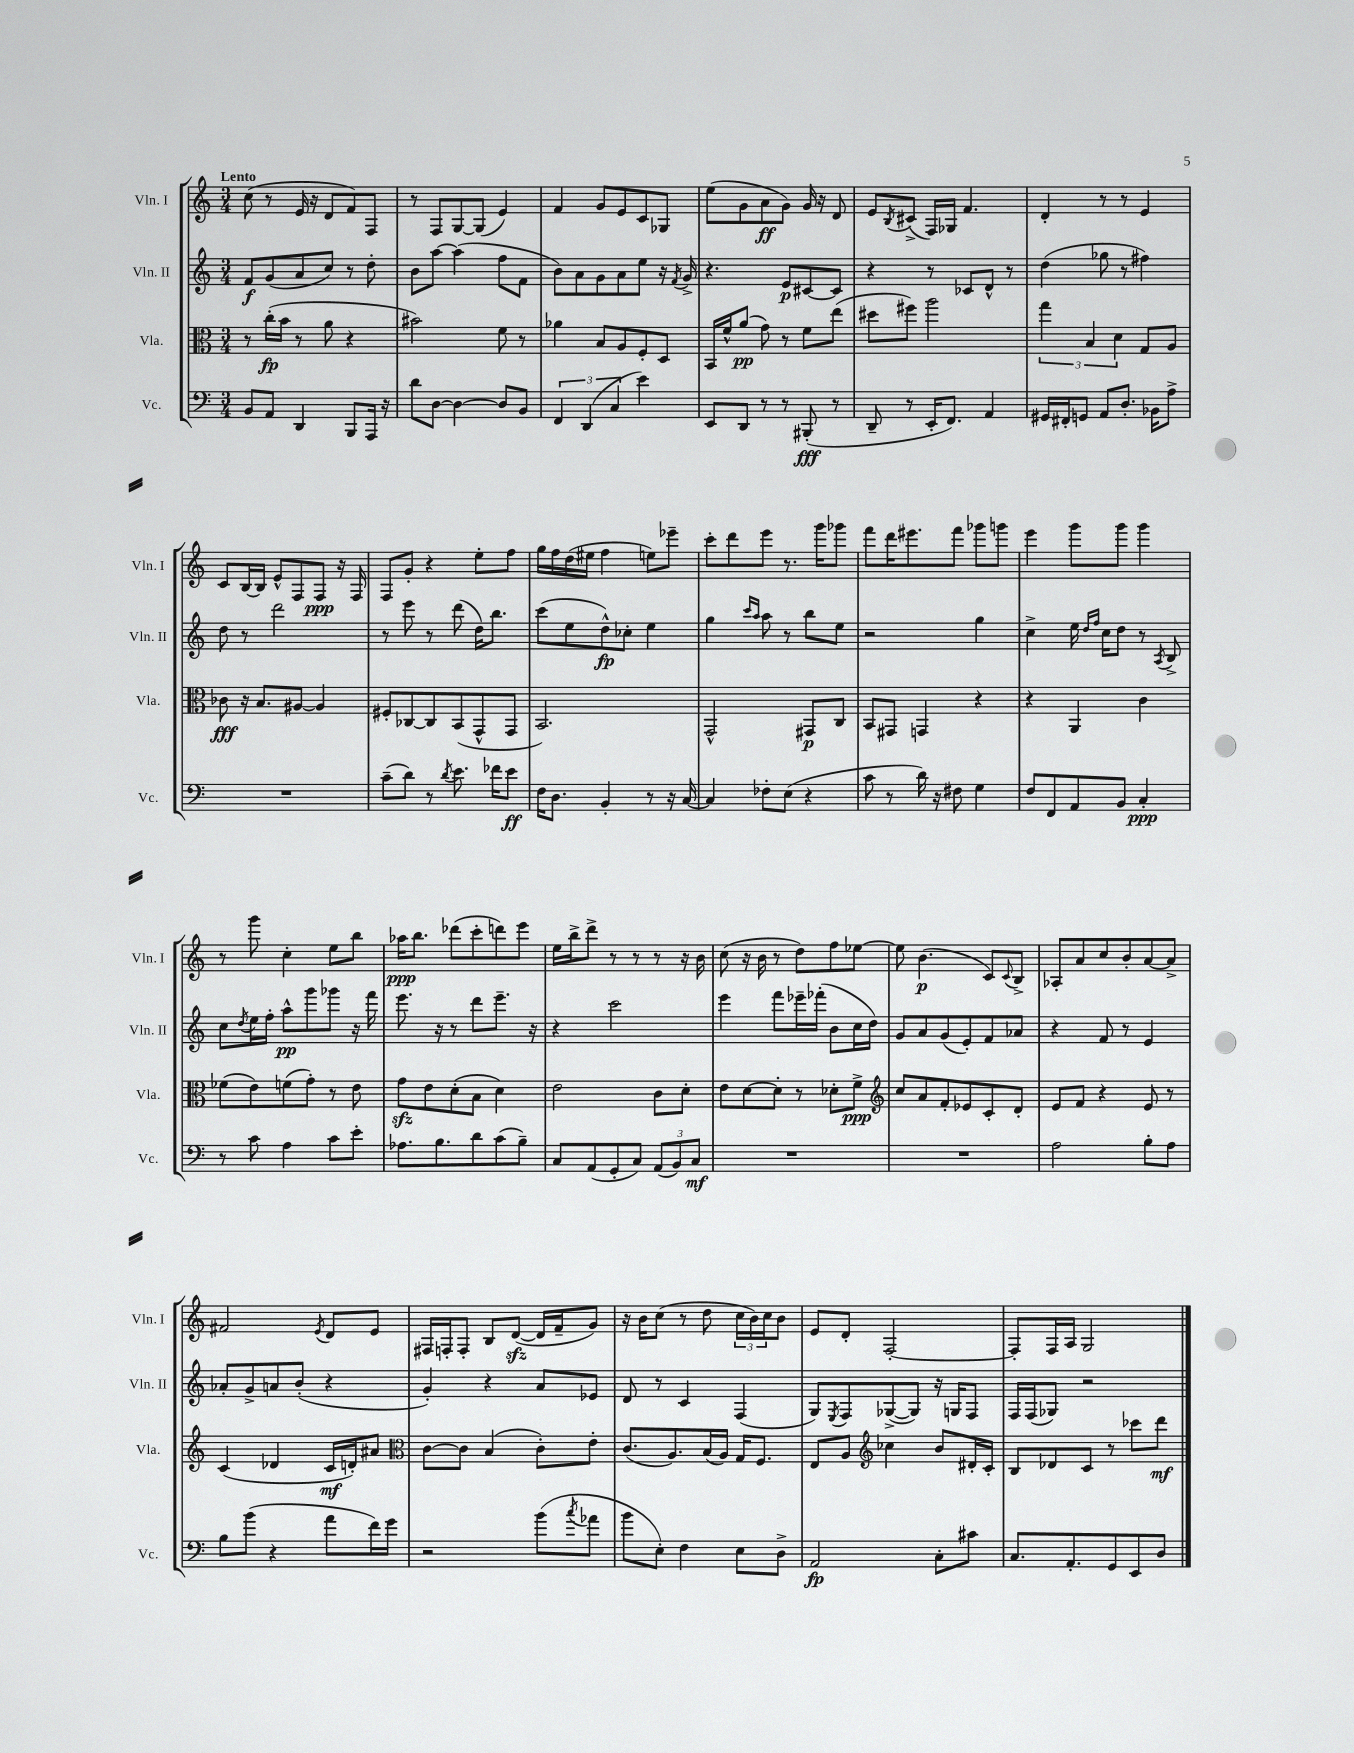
<<
\new StaffGroup <<
\new Staff = "s0" \with { instrumentName = "Vln. I" shortInstrumentName = "Vln. I" } {
    \clef treble \key c \major \numericTimeSignature \time 3/4 \tempo "Lento"
    c''8( r8 e'16 r16 d'8 f'8) f8 |
    r8 f8 g8~ g8( e'4) |
    f'4 g'8 e'8 c'8 ges8 |
    e''8( g'8 a'8\ff g'8) g'16 r16 d'8 |
    e'8 \acciaccatura { b8 } cis'8->( f16) ges16 f'4. |
    d'4-. r8 r8 e'4 |
    c'8 b16~ b16 e'8-^ f8 f8\ppp r16 f16 |
    f8 g'8-. r4 e''8-. f''8 |
    g''16 f''16 d''16( eis''16 f''4 e''8) ees'''8-- |
    c'''8-. d'''8 e'''8 r8. g'''16 ges'''8 |
    f'''8 d'''16 eis'''8. f'''8 ges'''8 g'''8 |
    e'''4 g'''8 g'''8 g'''4 |
    r8 g'''8 c''4-. e''8 b''8 |
    aes''16\ppp b''8. des'''8( c'''8-. d'''8) e'''8 |
    e''16 b''16-> d'''8-> r8 r8 r8 r16 b'16 |
    c''8( r16 b'16 r8 d''8) f''8 ees''8~ |
    ees''8 b'4.\p( c'8) \appoggiatura { c'8 } b8-> |
    aes8-. a'8 c''8 b'8-. a'8~ a'8-> |
    fis'2 \acciaccatura { e'8 } d'8 e'8 |
    fis16 f16-. f8-. b8 d'8~\sfz( d'16 f'16-- g'8) |
    r16 b'16 c''8( r8 d''8 \tuplet 3/2 { c''16 b'16) c''16 } b'8 |
    e'8 d'8-. f2~-. |
    f8-. f16 a16 g2 \bar "|." |
}
\new Staff = "s1" \with { instrumentName = "Vln. II" shortInstrumentName = "Vln. II" } {
    \clef treble \key c \major \numericTimeSignature \time 3/4
    f'8\f g'8( a'8 c''8) r8 d''8-. |
    b'8 a''8~ a''4( f''8 f'8 |
    b'8) a'8 g'8 a'8 e''8 r16 \acciaccatura { f'8 } g'16-> |
    r4. e'8\p cis'8~ cis'8 |
    r4 r8 ces'8 d'8-^ r8 |
    d''4( ges''8 r8 fis''4) |
    d''8 r8 d'''2 |
    r8 e'''8 r8 d'''8( d''16) b''8. |
    c'''8( e''8 d''8-^\fp) ces''8-. e''4 |
    g''4 \grace { c'''16 a''16 } a''8 r8 b''8 e''8 |
    r2 g''4 |
    c''4-> e''16 \grace { d''16 f''16 } c''16 d''8 r8 \acciaccatura { a8 } b8-> |
    c''8 \acciaccatura { d''8 } e''16 f''16-. a''8-^\pp g'''8 ges'''8 r16 f'''16 |
    e'''8. r16 r8 d'''8 e'''8.-- r16 |
    r4 c'''2 |
    e'''4 f'''8 ees'''16-- fes'''16-.( b'8 c''16 d''16) |
    g'8 a'8 g'8( e'8-.) f'8 aes'8 |
    r4 f'8 r8 e'4 |
    aes'8-. g'8-> a'8 b'8-.( r4 |
    g'4-.) r4 a'8 ees'8 |
    d'8 r8 c'4 f4( |
    g8) \acciaccatura { e8 } f8 ges8~->( ges8) r16 g16 f8 |
    f16 f16( ges8) r2 \bar "|." |
}
\new Staff = "s2" \with { instrumentName = "Vla." shortInstrumentName = "Vla." } {
    \clef alto \key c \major \numericTimeSignature \time 3/4
    r8 c''16-.\fp( b'16 r8 a'8 r4 |
    bis'2) f'8 r8 |
    aes'4 b8 a8 f8-. d8 |
    b,16 f'16-^ a'8\pp( g'8) r8 f'8 e''8( |
    dis''8 fis''8) a''2 |
    \tuplet 3/2 { g''4 b4 d'4 } g8 a8 |
    ces'8\fff r16 b8. ais8~ ais4 |
    fis8-. ces8~ ces8 b,8( g,8-^ g,8 |
    b,2.) |
    g,2-^ gis,8\p c8 |
    b,8 gis,8 g,4 r4 |
    r4 a,4 c'4 |
    fes'8( e'8) f'8( g'8-.) r8 e'8 |
    g'8\sfz e'8 d'8-.( b8 d'4) |
    e'2 c'8 d'8-. |
    e'8 d'8~ d'8-. r8 des'8-. f'8->\ppp |
    \clef treble c''8 a'8 f'8-. ees'8 c'8-. d'8-. |
    e'8 f'8 r4 e'8 r8 |
    c'4( des'4 c'16\mf d'16-.) ais'8 |
    \clef alto c'8~ c'8 b4( c'8-.) e'8-. |
    c'8.( a8.) b16( a16) g16 f8. |
    e8 a8 \clef treble ces''4 b'8 dis'16-. c'16-. |
    b8 des'8 c'8 r8 ces'''8 d'''8\mf \bar "|." |
}
\new Staff = "s3" \with { instrumentName = "Vc." shortInstrumentName = "Vc." } {
    \clef bass \key c \major \numericTimeSignature \time 3/4
    b,8 a,8 d,4 b,,8 a,,16 r16 |
    d'8 d8~ d4~ d8 b,8 |
    \tuplet 3/2 { f,4 d,4( c4 } e'4) |
    e,8 d,8 r8 r8 bis,,8-.\fff( r8 |
    d,8-- r8 e,16-. f,8.) a,4 |
    gis,16 fis,16-. g,8 a,8 d8.-. bes,16 a8-> |
    R2. |
    c'8--( d'8) r8 \acciaccatura { d'8 } e'8. fes'16 e'8\ff |
    f16 d8. b,4-. r8 r16 c16~ |
    c4 fes8-. e8( r4 |
    c'8 r8 d'16) r16 fis8 g4 |
    f8 f,8 a,8 b,8 c4-.\ppp |
    r8 c'8 a4 c'8 e'8-. |
    aes8. b8. d'8 c'8( b8--) |
    c8 a,8( g,8-. c8) \tuplet 3/2 { a,8( b,8) c8\mf } |
    R2. |
    R2. |
    a2 b8-. a8 |
    b8 b'8( r4 a'8 f'16) g'16 |
    r2 b'8( \acciaccatura { c''8 } aes'8 |
    b'8 e8-.) f4 e8 d8-> |
    a,2\fp c8-. cis'8 |
    c8. a,8.-. g,8 e,8 d8 \bar "|." |
}
>>
>>
\layout { \context { \Score \remove "Bar_number_engraver" } }
